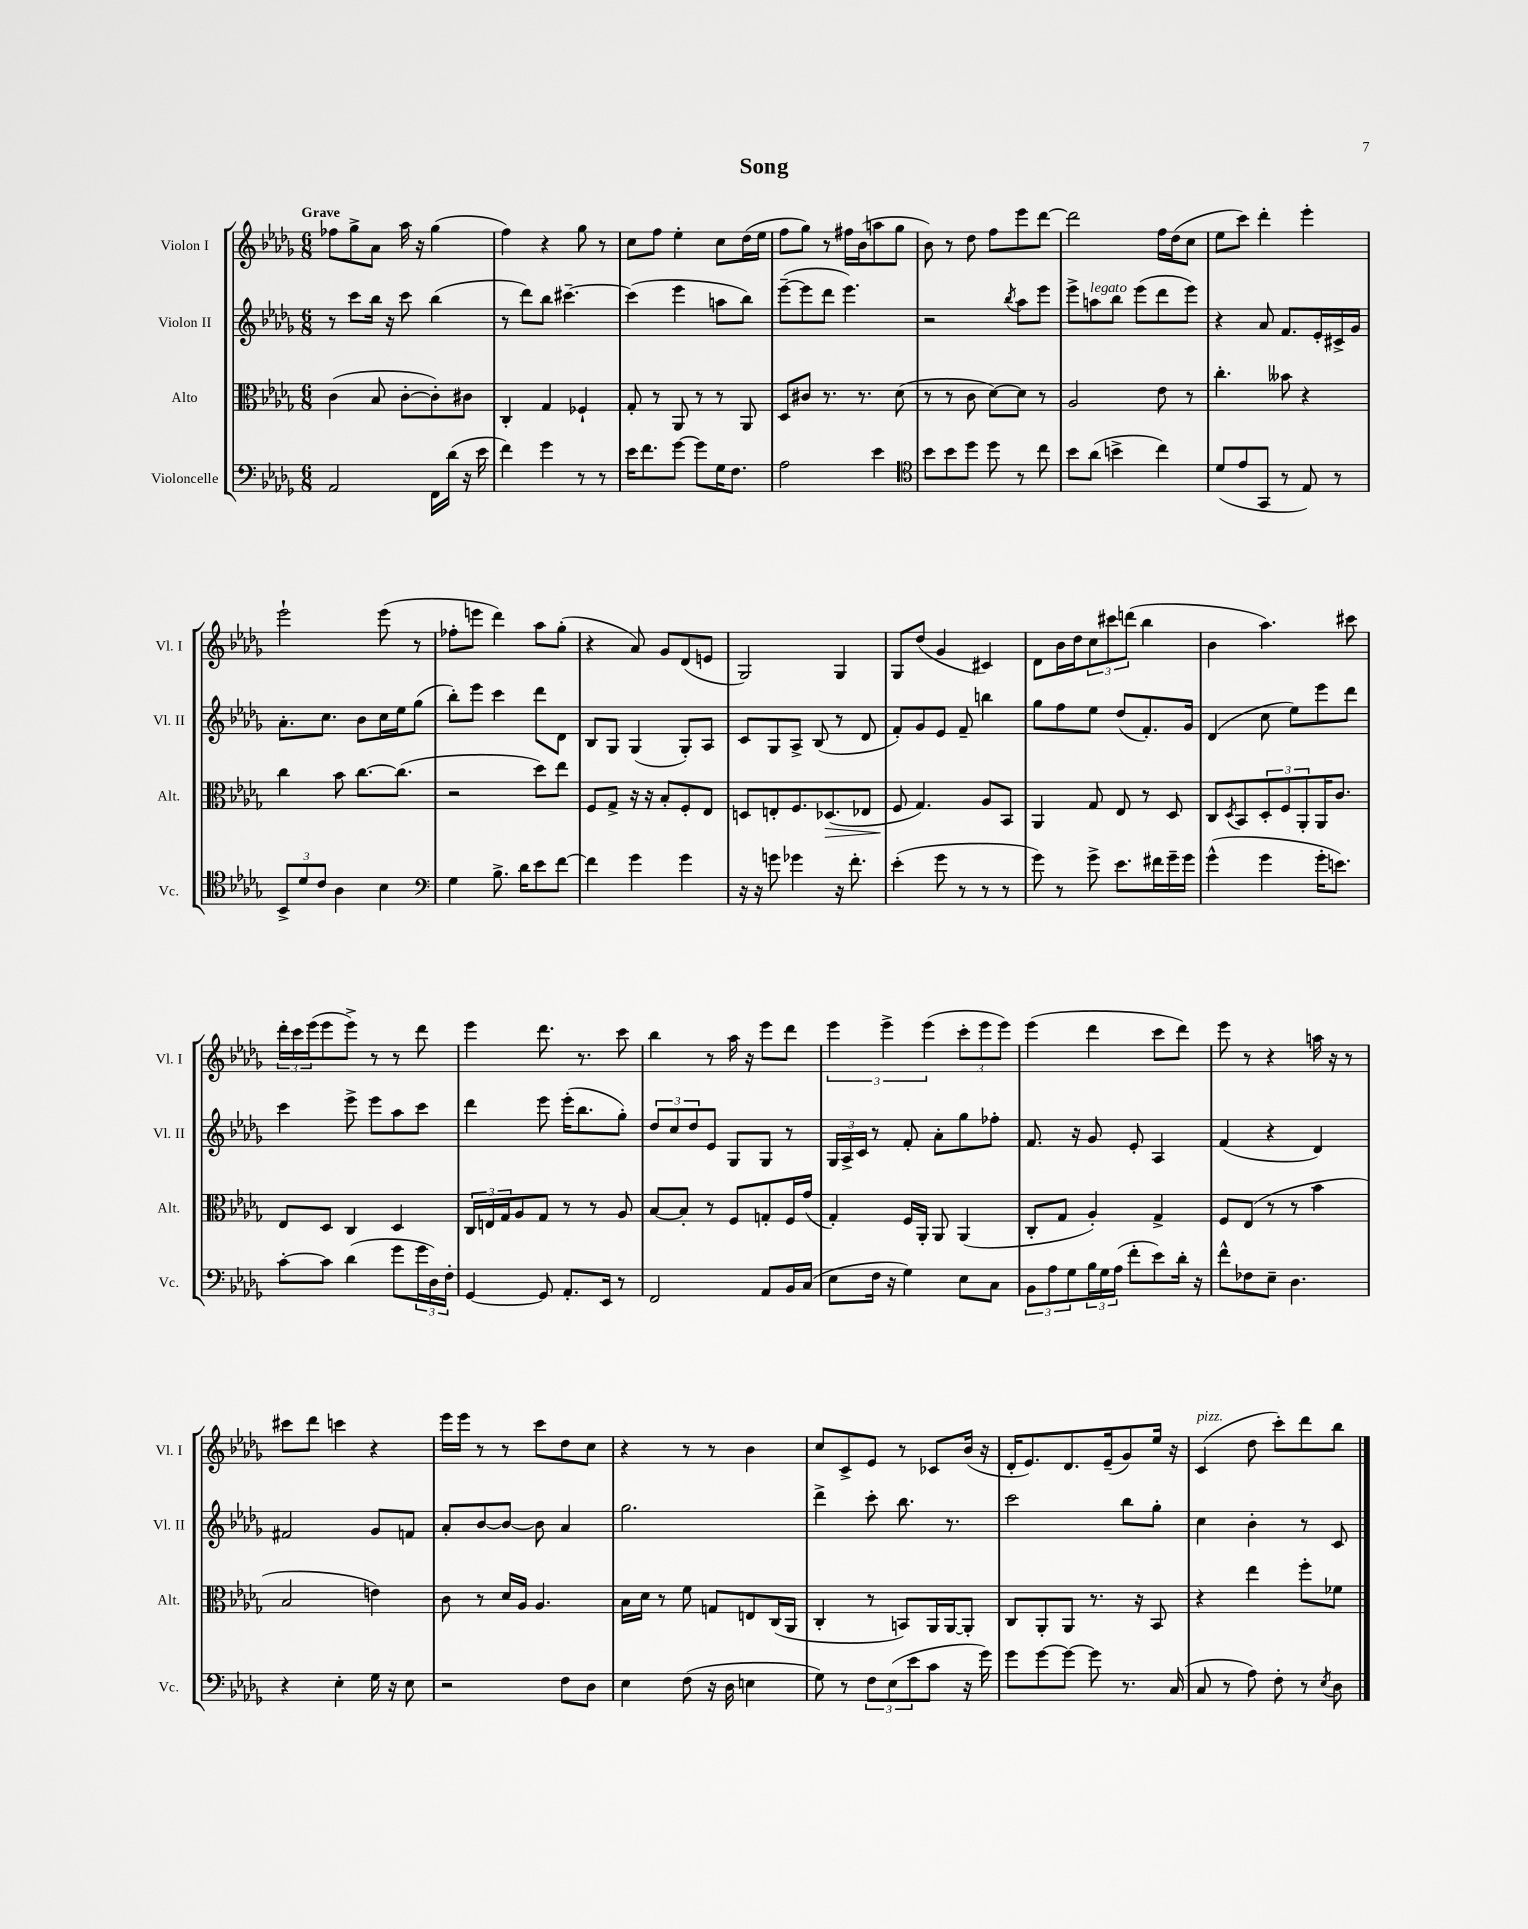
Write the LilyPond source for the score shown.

\header { title = "Song" }
<<
\new StaffGroup <<
\new Staff = "s0" \with { instrumentName = "Violon I" shortInstrumentName = "Vl. I" } {
    \clef treble \key des \major \numericTimeSignature \time 6/8 \tempo "Grave"
    fes''8 ges''8-> aes'8 aes''16 r16 ges''4( |
    f''4) r4 ges''8 r8 |
    c''8 f''8 ees''4-. c''8 des''16( ees''16 |
    f''8 ges''8) r8 fis''16 bes'16( a''8 ges''8 |
    bes'8) r8 des''8 f''8 ees'''8 des'''8~ |
    des'''2 f''16 des''16( c''8 |
    ees''8 c'''8) des'''4-. ees'''4-. |
    ees'''2-! ees'''8( r8 |
    fes''8-. e'''8 des'''4) aes''8 ges''8-.( |
    r4 aes'8) ges'8 des'8( e'8 |
    ges2) ges4 |
    ges8 des''8( ges'4 cis'4) |
    des'8 bes'16 des''16 \tuplet 3/2 { c''8 cis'''8 d'''8( } bes''4 |
    bes'4 aes''4.) cis'''8 |
    \tuplet 3/2 { des'''16-. c'''16 ees'''16( } ees'''8 ees'''8->) r8 r8 des'''8 |
    ees'''4 des'''8. r8. c'''8 |
    bes''4 r8 aes''16 r16 ees'''8 des'''8 |
    \tuplet 3/2 { ees'''4 ees'''4-> ees'''4( } \tuplet 3/2 { c'''8-. ees'''8 ees'''8) } |
    ees'''4( des'''4 c'''8 des'''8) |
    ees'''8 r8 r4 a''16 r16 r8 |
    cis'''8 des'''8 c'''4 r4 |
    ees'''16 ees'''16 r8 r8 c'''8 des''8 c''8 |
    r4 r8 r8 bes'4 |
    c''8 c'8-> ees'8 r8 ces'8 bes'16( r16 |
    des'16-. ees'8.) des'8. ees'16--( ges'8) ees''16 r16 |
    c'4^\markup { \italic "pizz." }( des''8 c'''8-.) des'''8 bes''8 \bar "|." |
}
\new Staff = "s1" \with { instrumentName = "Violon II" shortInstrumentName = "Vl. II" } {
    \clef treble \key des \major \numericTimeSignature \time 6/8
    r8 c'''8 bes''16 r16 c'''8 bes''4( |
    r8 des'''8) bes''8 cis'''4.~-- |
    cis'''4( ees'''4 a''8 bes''8) |
    ees'''8~--( ees'''8 des'''8 ees'''4.) |
    r2 \acciaccatura { bes''8 } aes''8 ees'''8 |
    ees'''8-> a''8^\markup { \italic "legato" } bes''8 ees'''8( des'''8 ees'''8) |
    r4 aes'8 f'8. ees'16-. cis'16-> ges'16 |
    aes'8.-. c''8. bes'8 c''16 ees''16 ges''8( |
    bes''8-.) ees'''8 c'''4 des'''8 des'8 |
    bes8 ges8 ges4( ges8-.) aes8 |
    c'8 ges8 aes8-> bes8( r8 des'8 |
    f'8-.) ges'8 ees'8 f'8-- b''4 |
    ges''8 f''8 ees''8 des''8( f'8.-.) ges'16 |
    des'4( c''8 ees''8) ees'''8 des'''8 |
    c'''4 ees'''8-> ees'''8 aes''8 c'''8 |
    des'''4 ees'''8 ees'''16-.( bes''8. ges''8-.) |
    \tuplet 3/2 { des''8 c''8 des''8 } ees'8 ges8 ges8 r8 |
    \tuplet 3/2 { ges16 aes16-> c'16 } r8 f'8-. aes'8-. ges''8 fes''8-. |
    f'8. r16 ges'8 ees'8-. aes4 |
    f'4( r4 des'4) |
    fis'2 ges'8 f'8 |
    aes'8-. bes'8~ bes'8~ bes'8 aes'4 |
    ges''2. |
    des'''4-> c'''8-. bes''8. r8. |
    c'''2 bes''8 ges''8-. |
    c''4 bes'4-. r8 c'8 \bar "|." |
}
\new Staff = "s2" \with { instrumentName = "Alto" shortInstrumentName = "Alt." } {
    \clef alto \key des \major \numericTimeSignature \time 6/8
    c'4( bes8 c'8~-. c'8-.) cis'8 |
    c4-. ges4 fes4-! |
    ges8-. r8 aes,8 r8 r8 aes,8 |
    des8 cis'8 r8. r8. des'8( |
    r8 r8 c'8 des'8~) des'8 r8 |
    aes2 ees'8 r8 |
    c''4.-. beses'8 r4 |
    c''4 bes'8 c''8.~ c''8.( |
    r2 des''8) ees''8 |
    f8 ges8-> r16 r16 bes8-. f8-. ees8 |
    d8 e8-. f8. des8.\>( ees8 |
    f8\! ges4.) aes8 bes,8 |
    aes,4 ges8 ees8 r8 des8 |
    c8 \acciaccatura { des8 } bes,8 \tuplet 3/2 { des8-. f8 aes,8-. } aes,16 c'8. |
    ees8 des8 c4 des4 |
    \tuplet 3/2 { c16 e16 ges16 } aes8 ges8 r8 r8 aes8 |
    bes8~ bes8-. r8 f8 g8-. f16 ges'16( |
    ges4-.) f16 aes,16-. aes,8 aes,4( |
    c8-. ges8 aes4-.) ges4-> |
    f8 ees8( r8 r8 bes'4 |
    bes2 e'4) |
    c'8 r8 des'16 aes16 aes4. |
    bes16 des'16 r8 f'8 g8 e8 c16( aes,16 |
    c4-. r8 b,8) aes,16 aes,16~ aes,8-. |
    c8 aes,8-. aes,8 r8. r16 bes,8 |
    r4 ees''4 f''8-. fes'8 \bar "|." |
}
\new Staff = "s3" \with { instrumentName = "Violoncelle" shortInstrumentName = "Vc." } {
    \clef bass \key des \major \numericTimeSignature \time 6/8
    aes,2 f,16 des'16( r16 ees'16 |
    f'4) ges'4 r8 r8 |
    ees'16 f'8. ges'8~ ges'8 ges16 f8. |
    aes2 ees'4 |
    \clef tenor bes'8 bes'8 des''8 des''8 r8 c''8 |
    bes'8 aes'8( b'4-> c''4) |
    des'8( ees'8 ges,8 r8 ees8) r8 |
    \tuplet 3/2 { bes,8-> des'8 c'8 } aes4 bes4 |
    \clef bass ges4 bes8.-> des'16 ees'8 f'8~ |
    f'4 ges'4 ges'4 |
    r16 r16 g'8 ges'4 r16 f'8.-. |
    ees'4-.( ges'8 r8 r8 r8 |
    ges'8) r8 ges'8-> ees'8. fis'16 ges'16-- ges'16 |
    ges'4-^( ges'4 ges'16-. e'8.) |
    c'8~-. c'8 des'4( ges'8 \tuplet 3/2 { ges'16 des16) f16-. } |
    ges,4~ ges,8 aes,8.-. ees,16 r8 |
    f,2 aes,8 bes,16 c16( |
    ees8 f16 r16 ges4) ees8 c8 |
    \tuplet 3/2 { bes,8 aes8 ges8 } \tuplet 3/2 { bes16 ges16 aes16( } f'8-. ees'8) des'16-. r16 |
    f'8-^ fes8 ees8-- des4. |
    r4 ees4-. ges16 r16 ees8 |
    r2 f8 des8 |
    ees4 f8( r16 des16 e4 |
    ges8) r8 \tuplet 3/2 { f8 ees8( ees'8 } c'8 r16 ges'16) |
    ges'8 ges'8~ ges'8~ ges'8 r8. c16( |
    c8 r8 aes8) f8-. r8 \acciaccatura { ees8 } des8 \bar "|." |
}
>>
>>
\layout { \context { \Score \remove "Bar_number_engraver" } }
